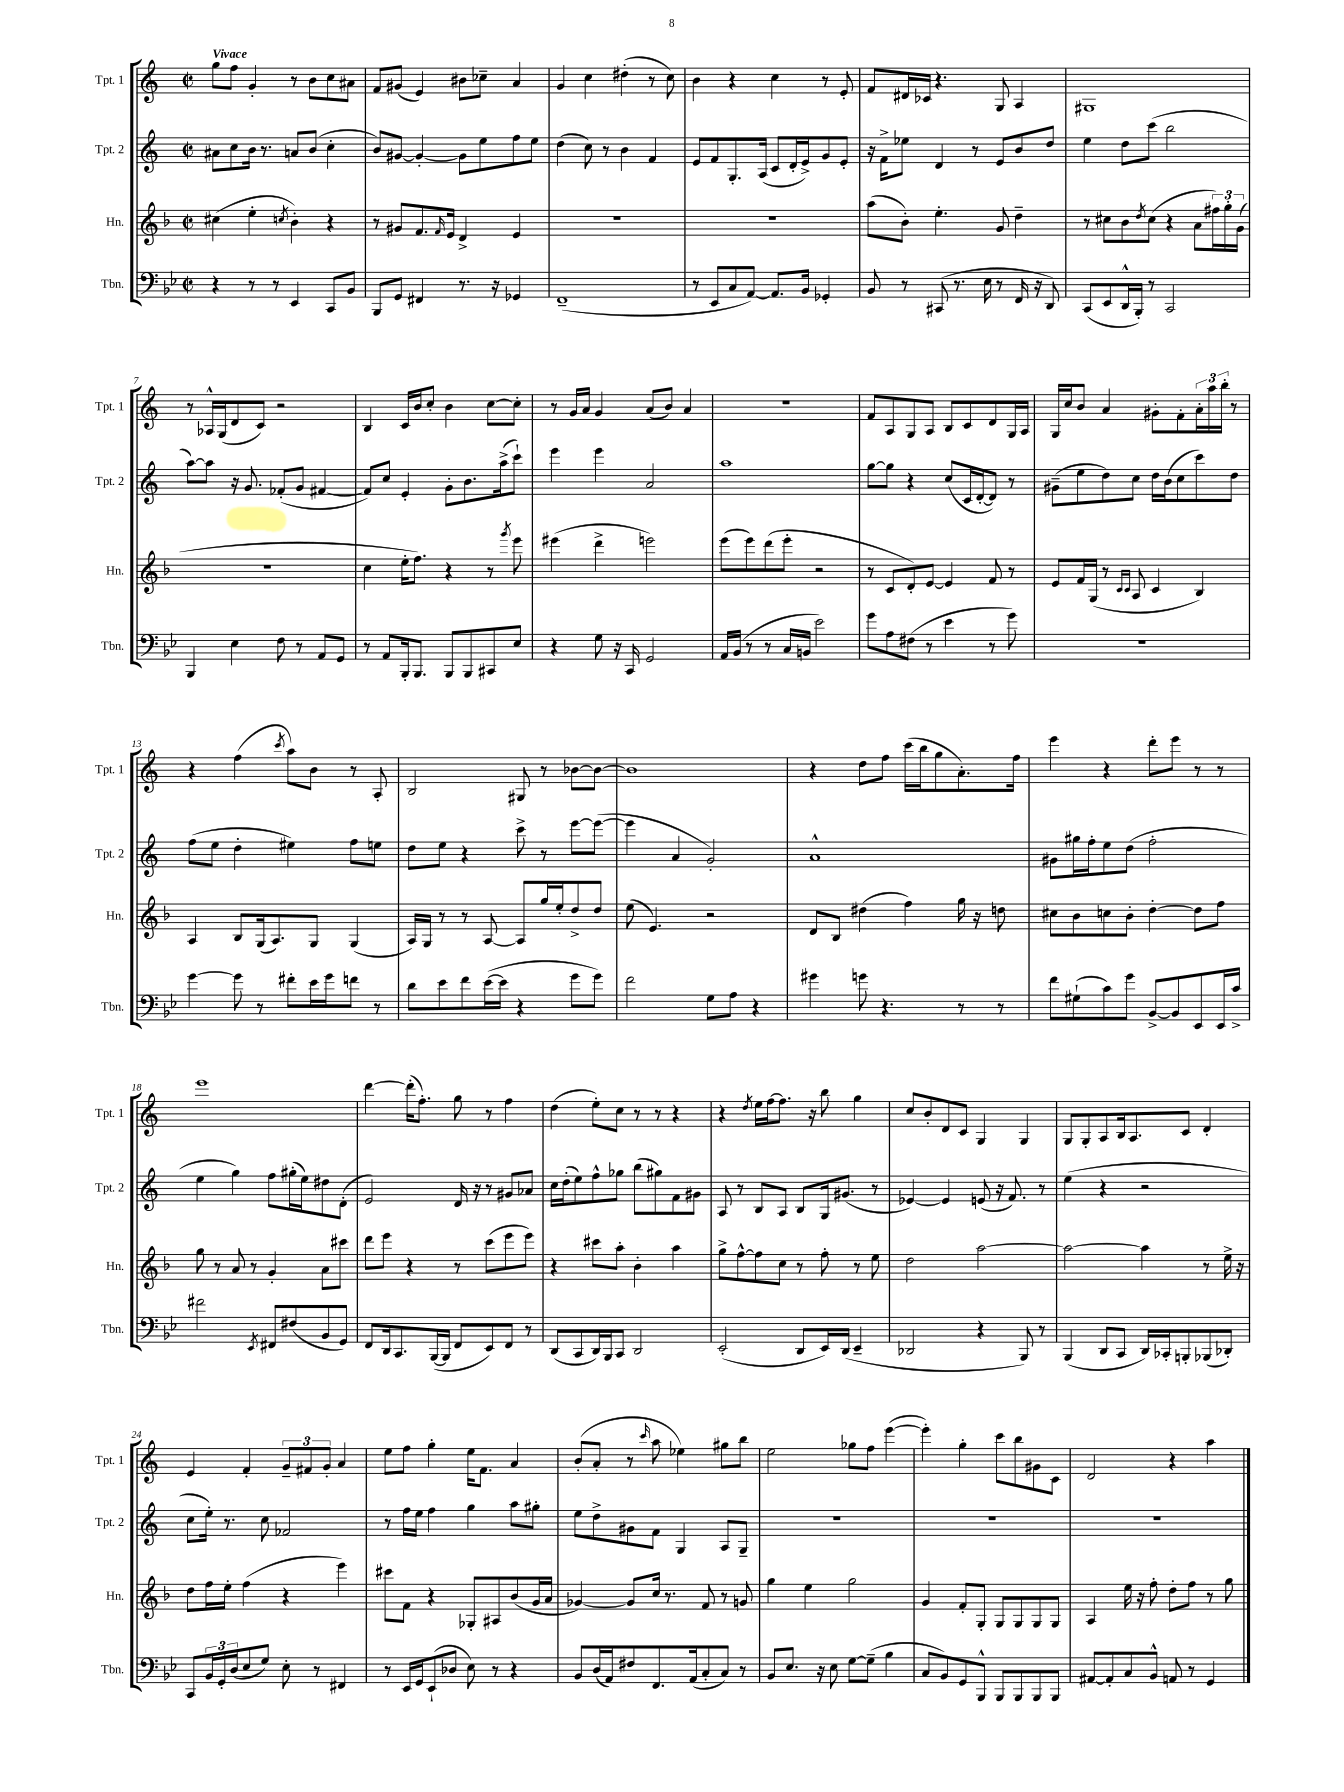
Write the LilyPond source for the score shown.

<<
\new StaffGroup <<
\new Staff = "s0" \with { instrumentName = "Tpt. 1" shortInstrumentName = "Tpt. 1" } {
    \clef treble \key c \major \defaultTimeSignature \time 2/2 \tempo "Vivace"
    g''8 f''8 g'4-. r8 b'8 c''8 ais'8 |
    f'8 gis'8( e'4) bis'8 ces''8-- a'4 |
    g'4 c''4 dis''4-.( r8 c''8) |
    b'4 r4 c''4 r8 e'8-. |
    f'8 dis'16 ces'16 r4. g8 a4 |
    gis1 |
    r8 aes16-^ g16( d'8 c'8) r2 |
    b4 c'16 b'16 c''8-. b'4 c''8~ c''8-. |
    r8 g'16 a'16 g'4 a'8( b'8) a'4 |
    r1 |
    f'8 a8 g8 a8 b8 c'8 d'8 g16 a16 |
    g16 c''16 b'8 a'4 gis'8-. f'8-. \tuplet 3/2 { a'16-. a''16 b''16-. } r8 |
    r4 f''4( \acciaccatura { c'''8 } a''8) b'8 r8 a8-. |
    b2 gis8 r8 bes'8~ bes'8~ |
    bes'1 |
    r4 d''8 f''8 c'''16( b''16 g''8 a'8.-.) f''16 |
    e'''4 r4 d'''8-. e'''8 r8 r8 |
    e'''1 |
    d'''4~ d'''16-.( f''8.-.) g''8 r8 f''4 |
    d''4( e''8-.) c''8 r8 r8 r4 |
    r4 \acciaccatura { d''8 } e''16 f''16~ f''8. r16 b''8 g''4 |
    c''8 b'8-. d'8 c'8 g4 g4 |
    g8 g8-. a8 b16 a8. c'8 d'4-. |
    e'4 f'4-. \tuplet 3/2 { g'8-- fis'8 g'8-. } a'4 |
    e''8 f''8 g''4-. e''16 f'8. a'4 |
    b'8-.( a'8-. r8 \grace { c'''16 } a''8 ees''4) gis''8 b''8 |
    e''2 ges''8 f''8 e'''4~( |
    e'''4-.) g''4-. c'''8 b''8 gis'8 c'8 |
    d'2 r4 a''4 \bar "|." |
}
\new Staff = "s1" \with { instrumentName = "Tpt. 2" shortInstrumentName = "Tpt. 2" } {
    \clef treble \key c \major \defaultTimeSignature \time 2/2
    ais'8 c''8 b'16 r8. a'8 b'8( c''4-. |
    b'8) gis'8~ gis'4~-. gis'8 e''8 f''8 e''8 |
    d''4( c''8) r8 b'4 f'4 |
    e'8 f'8 g8.-. a16( c'8 d'16-. e'16->) g'8 e'8-. |
    r16 f'16-> ees''8 d'4 r8 e'8 b'8 d''8 |
    e''4 d''8 c'''8( b''2 |
    a''8~) a''8 r16 g'8. fes'8-.( g'8 fis'4~ |
    fis'8) c''8 e'4-. g'8-. b'8. a''16->( c'''8-!) |
    e'''4 e'''4 a'2 |
    a''1 |
    g''8~ g''8 r4 c''8( c'16 d'16~-. d'8) r8 |
    gis'8--( e''8 d''8) c''8 d''16 b'16( c''8 c'''8) d''8 |
    f''8( e''8 d''4-. eis''4) f''8 e''8 |
    d''8 e''8 r4 c'''8-> r8 e'''8~ e'''8~( |
    e'''4 a'4 g'2-.) |
    a'1-^ |
    gis'8 gis''16 f''16-. e''8 d''8( f''2-. |
    e''4 g''4) f''8 gis''16-.( e''16) dis''8 d'8-.( |
    e'2) d'16 r16 r8 gis'8 aes'8 |
    c''16 d''16-.( e''8) f''8-^ ges''8 b''8( gis''8) f'8 gis'8 |
    a8 r8 b8 a8 b8 g16 gis'8.( r8 |
    ees'4~) ees'4 e'8( r16 f'8.) r8 |
    e''4( r4 r2 |
    c''8 e''16-.) r8. c''8 fes'2 |
    r8 f''16 e''16 f''4 g''4 a''8 gis''8-. |
    e''8 d''8-> gis'8 f'8 g4 a8 g8-- |
    R1 |
    R1 |
    R1 \bar "|." |
}
\new Staff = "s2" \with { instrumentName = "Hn." shortInstrumentName = "Hn." } {
    \clef treble \key f \major \defaultTimeSignature \time 2/2
    cis''4( e''4-. \acciaccatura { c''8 } bes'4-.) r4 |
    r8 gis'8 f'8. \grace { f'16 } e'16 d'4-> e'4 |
    R1 |
    R1 |
    a''8( bes'8-.) e''4.-. g'8 d''4-- |
    r8 cis''8 bes'8 \acciaccatura { d''8 } cis''8( r4 a'8 \tuplet 3/2 { fis''16) g''16-. g'16( } |
    R1 |
    c''4 e''16-. f''8.) r4 r8 \acciaccatura { g'''8 } e'''8 |
    eis'''4( d'''4-> e'''2) |
    e'''8( e'''8) d'''8( e'''8-. r2 |
    r8 c'8 d'8-.) e'8~ e'4 f'8 r8 |
    e'8 f'16 g16( r8 \grace { c'16 c'16 } a8 c'4 bes4) |
    a4 bes8 g16( a8.) g8 g4( |
    a16) g16 r8 r8 a8~ a8 g''16 e''16-. d''8-> d''8 |
    e''8( e'4.) r2 |
    d'8 bes8 dis''4( f''4) g''16 r16 d''8 |
    cis''8 bes'8 c''8 bes'8-. d''4~-. d''8 f''8 |
    g''8 r8 a'8 r8 g'4-. a'8 cis'''8 |
    d'''8 e'''8 r4 r8 c'''8( e'''8 e'''8) |
    r4 cis'''8 a''8-. bes'4-. a''4 |
    g''8-> f''8~-^ f''8 c''8 r8 f''8-. r8 e''8 |
    d''2 a''2~ |
    a''2~ a''4 r8 e''16-> r16 |
    d''8 f''16 e''16-. f''4( r4 e'''4) |
    cis'''8 f'8 r4 ges8-. ais8 bes'8( g'16 a'16 |
    ges'4~) ges'8 c''16 r8. f'8 r8 g'8 |
    g''4 e''4 g''2 |
    g'4 f'8-. g8-. g8 g8 g8 g8 |
    a4 e''16 r16 f''8-. d''8-. f''8 r8 g''8 \bar "|." |
}
\new Staff = "s3" \with { instrumentName = "Tbn." shortInstrumentName = "Tbn." } {
    \clef bass \key bes \major \defaultTimeSignature \time 2/2
    r4 r8 r8 ees,4 c,8 bes,8 |
    bes,,8 g,8 fis,4 r8. r16 ges,4 |
    f,1--( |
    r8 ees,8 c8 a,8~) a,8. bes,16 ges,4-. |
    bes,8 r8 cis,8( r8. ees16 r8 f,16 r16 d,8) |
    c,8( ees,8 d,16-^ bes,,16-.) r8 c,2 |
    bes,,4 ees4 f8 r8 a,8 g,8 |
    r8 a,8 bes,,16-. bes,,8. bes,,8 bes,,8 cis,8 ees8 |
    r4 g8 r16 c,16 g,2 |
    a,16 bes,16( r8 r8 c16 b,16 ees'2) |
    g'8 a8 fis8( r8 ees'4 r8 g'8) |
    R1 |
    g'4~ g'8 r8 fis'8-. ees'16 g'16 f'8 r8 |
    d'8 ees'8 f'8 ees'16~( ees'16 r4 g'8 g'8) |
    f'2 g8 a8 r4 |
    gis'4 g'8 r4. r8 r8 |
    f'8 gis8-!( c'8) g'8 bes,8~-> bes,8 ees,8 ees,16 c'16-> |
    fis'2 \acciaccatura { ees,8 } fis,8 fis8( bes,8 g,8) |
    f,8 d,16 c,8. bes,,16~( bes,,16 f,8 ees,8) f,8 r8 |
    d,8( c,8 d,16) bes,,16 c,8 d,2 |
    ees,2-.( d,8 ees,16) d,16( ees,4-- |
    des,2 r4 bes,,8) r8 |
    bes,,4( d,8 c,8 d,16) ces,16-. b,,8-. bes,,8( des,8-.) |
    c,8 \tuplet 3/2 { bes,16 g,16-. d16( } ees8 g8) ees8-. r8 fis,4 |
    r8 ees,16 g,16 ees,8-!( des8 ees8) r8 r4 |
    bes,8 d16( a,16) fis8 f,8. a,16( c8-. c8) r8 |
    bes,8 ees8. r16 ees8 g8~ g8--( bes4 |
    c8 bes,8) g,8 bes,,8-^ bes,,8 bes,,8 bes,,8 bes,,8 |
    ais,8~ ais,8-. c8 bes,8-^ a,8 r8 g,4 \bar "|." |
}
>>
>>
